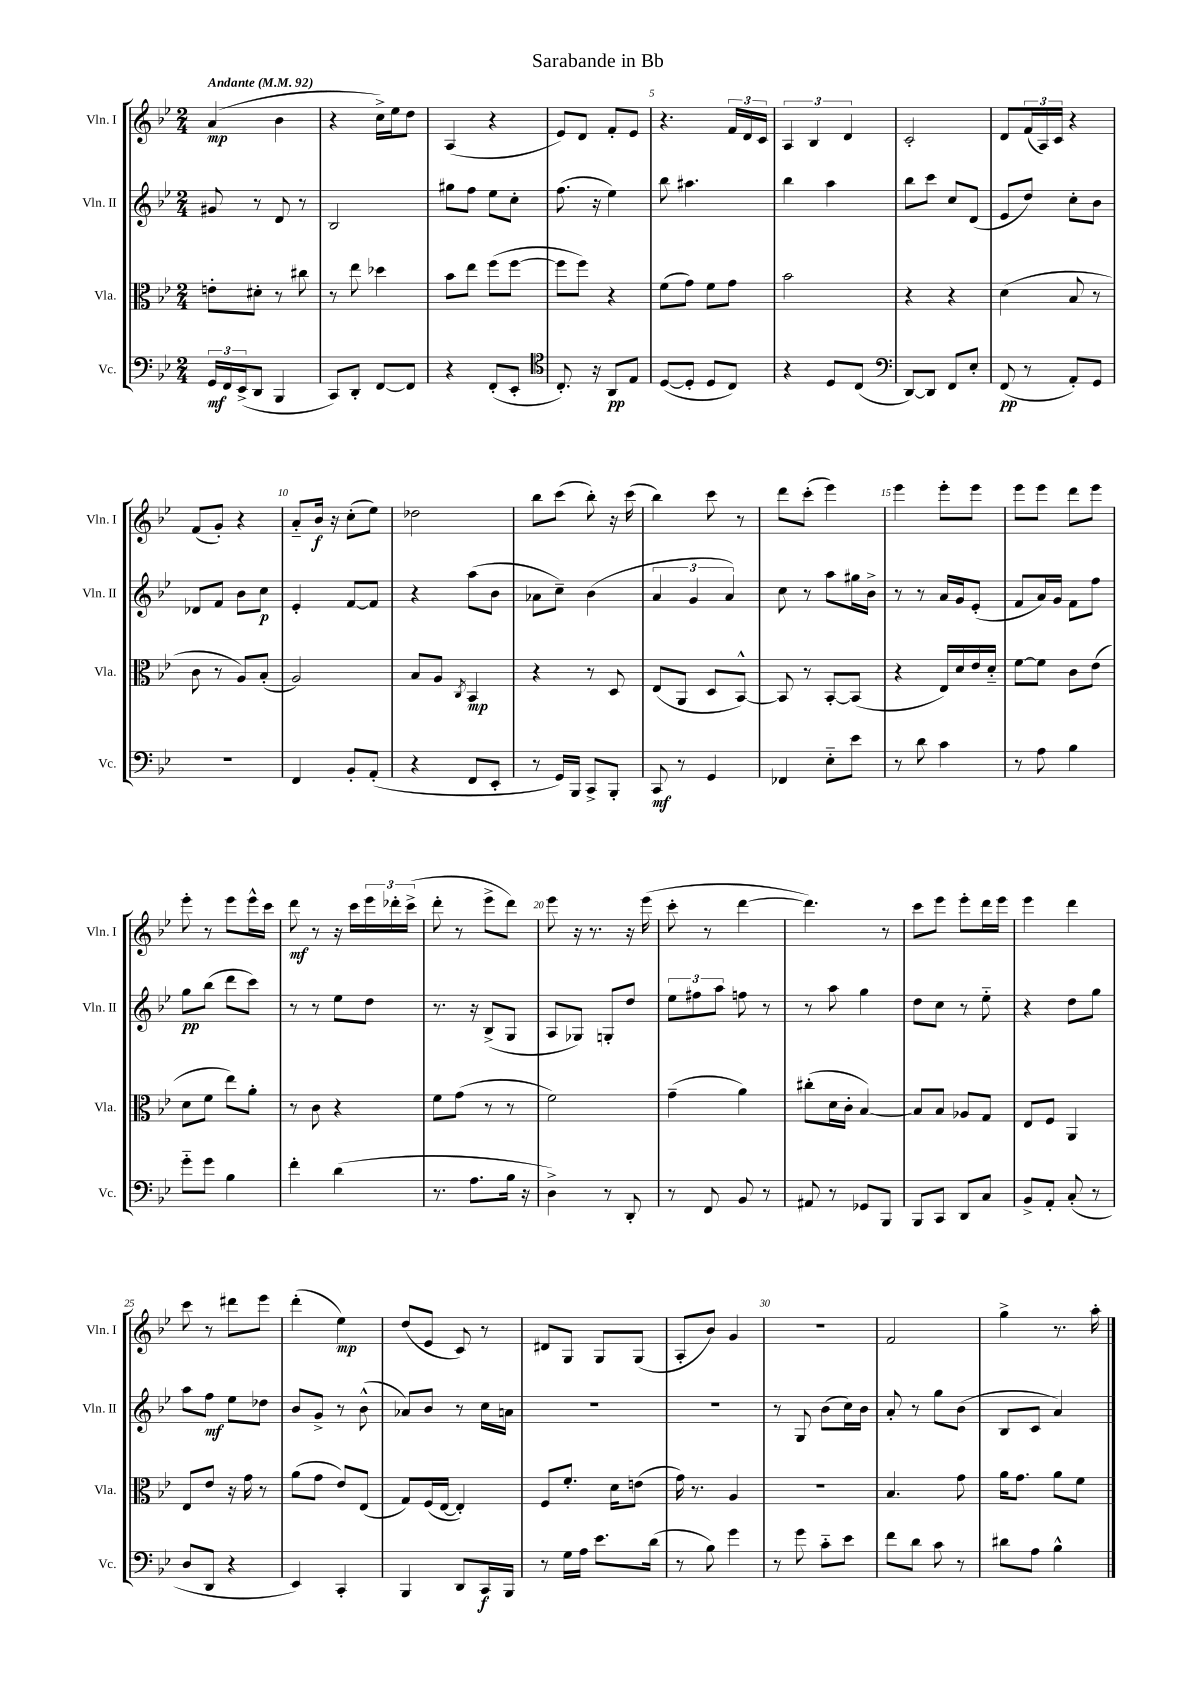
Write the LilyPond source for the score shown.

\header { title = "Sarabande in Bb" }
<<
\new StaffGroup <<
\new Staff = "s0" \with { instrumentName = "Vln. I" shortInstrumentName = "Vln. I" } {
    \clef treble \key bes \major \numericTimeSignature \time 2/4 \tempo "Andante" 4 = 92
    a'4\mp( bes'4 |
    r4 c''16->) ees''16 d''8 |
    a4( r4 |
    ees'8) d'8 f'8-. ees'8 |
    r4. \tuplet 3/2 { f'16 d'16 c'16 } |
    \tuplet 3/2 { a4 bes4 d'4 } |
    c'2-. |
    d'8 \tuplet 3/2 { f'16( a16) c'16 } r4 |
    f'8( g'8-.) r4 |
    a'8-_ bes'16\f r16 c''8-.( ees''8) |
    des''2 |
    bes''8 c'''8( bes''8-.) r16 c'''16( |
    bes''4) c'''8 r8 |
    d'''8 c'''8-.( ees'''4) |
    ees'''4 ees'''8-. ees'''8 |
    ees'''8 ees'''8 d'''8 ees'''8 |
    ees'''8-. r8 ees'''8 ees'''16-^ c'''16 |
    d'''8\mf r8 r16 c'''16 \tuplet 3/2 { ees'''16 des'''16-. c'''16->( } |
    d'''8-. r8 ees'''8-> d'''8) |
    ees'''8 r16 r8. r16 ees'''16( |
    c'''8-. r8 d'''4~ |
    d'''4.) r8 |
    c'''8 ees'''8 ees'''8-. d'''16 ees'''16 |
    ees'''4 d'''4 |
    c'''8 r8 dis'''8 ees'''8 |
    d'''4-.( ees''4\mp) |
    d''8( ees'8 c'8) r8 |
    dis'8 g8 g8 g8( |
    a8-. bes'8) g'4 |
    r2 |
    f'2 |
    g''4-> r8. a''16-. \bar "|." |
}
\new Staff = "s1" \with { instrumentName = "Vln. II" shortInstrumentName = "Vln. II" } {
    \clef treble \key bes \major \numericTimeSignature \time 2/4
    gis'8 r8 d'8 r8 |
    bes2 |
    gis''8 f''8 ees''8 c''8-. |
    f''8.( r16 ees''4) |
    bes''8 ais''4. |
    bes''4 a''4 |
    bes''8 c'''8 c''8 d'8( |
    ees'8 d''8) c''8-. bes'8 |
    des'8 f'8 bes'8 c''8\p |
    ees'4-. f'8~ f'8 |
    r4 a''8( bes'8 |
    aes'8 c''8--) bes'4( |
    \tuplet 3/2 { a'4 g'4 a'4) } |
    c''8 r8 a''8 gis''16 bes'16-> |
    r8 r8 a'16 g'16 ees'8-.( |
    f'8 a'16) g'16 f'8 f''8 |
    g''8\pp bes''8( d'''8 c'''8) |
    r8 r8 ees''8 d''8 |
    r8. r16 bes8->( g8 |
    a8 ges8) g8-. d''8 |
    \tuplet 3/2 { ees''8 fis''8 a''8 } f''8 r8 |
    r8 a''8 g''4 |
    d''8 c''8 r8 ees''8-_ |
    r4 d''8 g''8 |
    a''8 f''8\mf ees''8 des''8 |
    bes'8 g'8-> r8 bes'8-^( |
    aes'8) bes'8 r8 c''16 a'16 |
    R2 |
    R2 |
    r8 g8 bes'8( c''16) bes'16 |
    a'8-. r8 g''8 bes'8( |
    bes8 c'8 a'4) \bar "|." |
}
\new Staff = "s2" \with { instrumentName = "Vla." shortInstrumentName = "Vla." } {
    \clef alto \key bes \major \numericTimeSignature \time 2/4
    e'8-. dis'8-. r8 cis''8 |
    r8 ees''8 des''4 |
    bes'8 ees''8 f''8( f''8~ |
    f''8 f''8) r4 |
    f'8( g'8) f'8 g'8 |
    bes'2 |
    r4 r4 |
    d'4( bes8 r8 |
    c'8 r8 a8) bes8-.( |
    a2) |
    bes8 a8 \acciaccatura { c8 } bes,4\mp |
    r4 r8 d8 |
    ees8( a,8 d8 bes,8~-^) |
    bes,8 r8 bes,8~-. bes,8( |
    r4 ees16) d'16 ees'16 d'16-_ |
    f'8~ f'8 c'8 ees'8( |
    d'8 f'8 ees''8) a'8-. |
    r8 c'8 r4 |
    f'8 g'8( r8 r8 |
    f'2) |
    g'4--( a'4) |
    cis''8-.( d'16 c'16-. bes4~) |
    bes8 bes8 aes8 g8 |
    ees8 f8 a,4 |
    ees8 ees'8 r16 g'16 r8 |
    a'8( g'8 ees'8) ees8( |
    g8) f16( ees16~ ees4-.) |
    f8 f'8.-. d'16 e'8( |
    g'16) r8. a4 |
    R2 |
    bes4. g'8 |
    a'16 g'8. a'8 f'8 \bar "|." |
}
\new Staff = "s3" \with { instrumentName = "Vc." shortInstrumentName = "Vc." } {
    \clef bass \key bes \major \numericTimeSignature \time 2/4
    \tuplet 3/2 { g,16\mf f,16 ees,16->( } d,8 bes,,4 |
    c,8) d,8-. f,8~ f,8 |
    r4 f,8-.( ees,8-. |
    \clef tenor c8.-.) r16 a,8\pp ees8 |
    d8~( d8-. d8 c8) |
    r4 d8 c8( |
    \clef bass d,8~) d,8 f,8 ees8-. |
    f,8\pp( r8 a,8-.) g,8 |
    R2 |
    f,4 bes,8-. a,8-.( |
    r4 f,8 ees,8-. |
    r8 g,16) bes,,16 c,8-> bes,,8-. |
    c,8\mf r8 g,4 |
    fes,4 ees8-_ ees'8 |
    r8 d'8 c'4 |
    r8 a8 bes4 |
    g'8-_ g'8 bes4 |
    f'4-. d'4( |
    r8. a8. bes16 r16 |
    d4->) r8 d,8-. |
    r8 f,8 bes,8 r8 |
    ais,8 r8 ges,8 bes,,8 |
    bes,,8 c,8 d,8 c8 |
    bes,8-> a,8-. c8-.( r8 |
    d8 d,8 r4 |
    ees,4) c,4-. |
    bes,,4 d,8 c,16\f bes,,16 |
    r8 g16 a16 ees'8. d'16( |
    r8 bes8) g'4 |
    r8 g'8 c'8-_ ees'8 |
    f'8 d'8 c'8 r8 |
    dis'8 a8 bes4-^ \bar "|." |
}
>>
>>
\layout { \context { \Score \override BarNumber.break-visibility = ##(#f #t #t) barNumberVisibility = #(every-nth-bar-number-visible 5) } }
